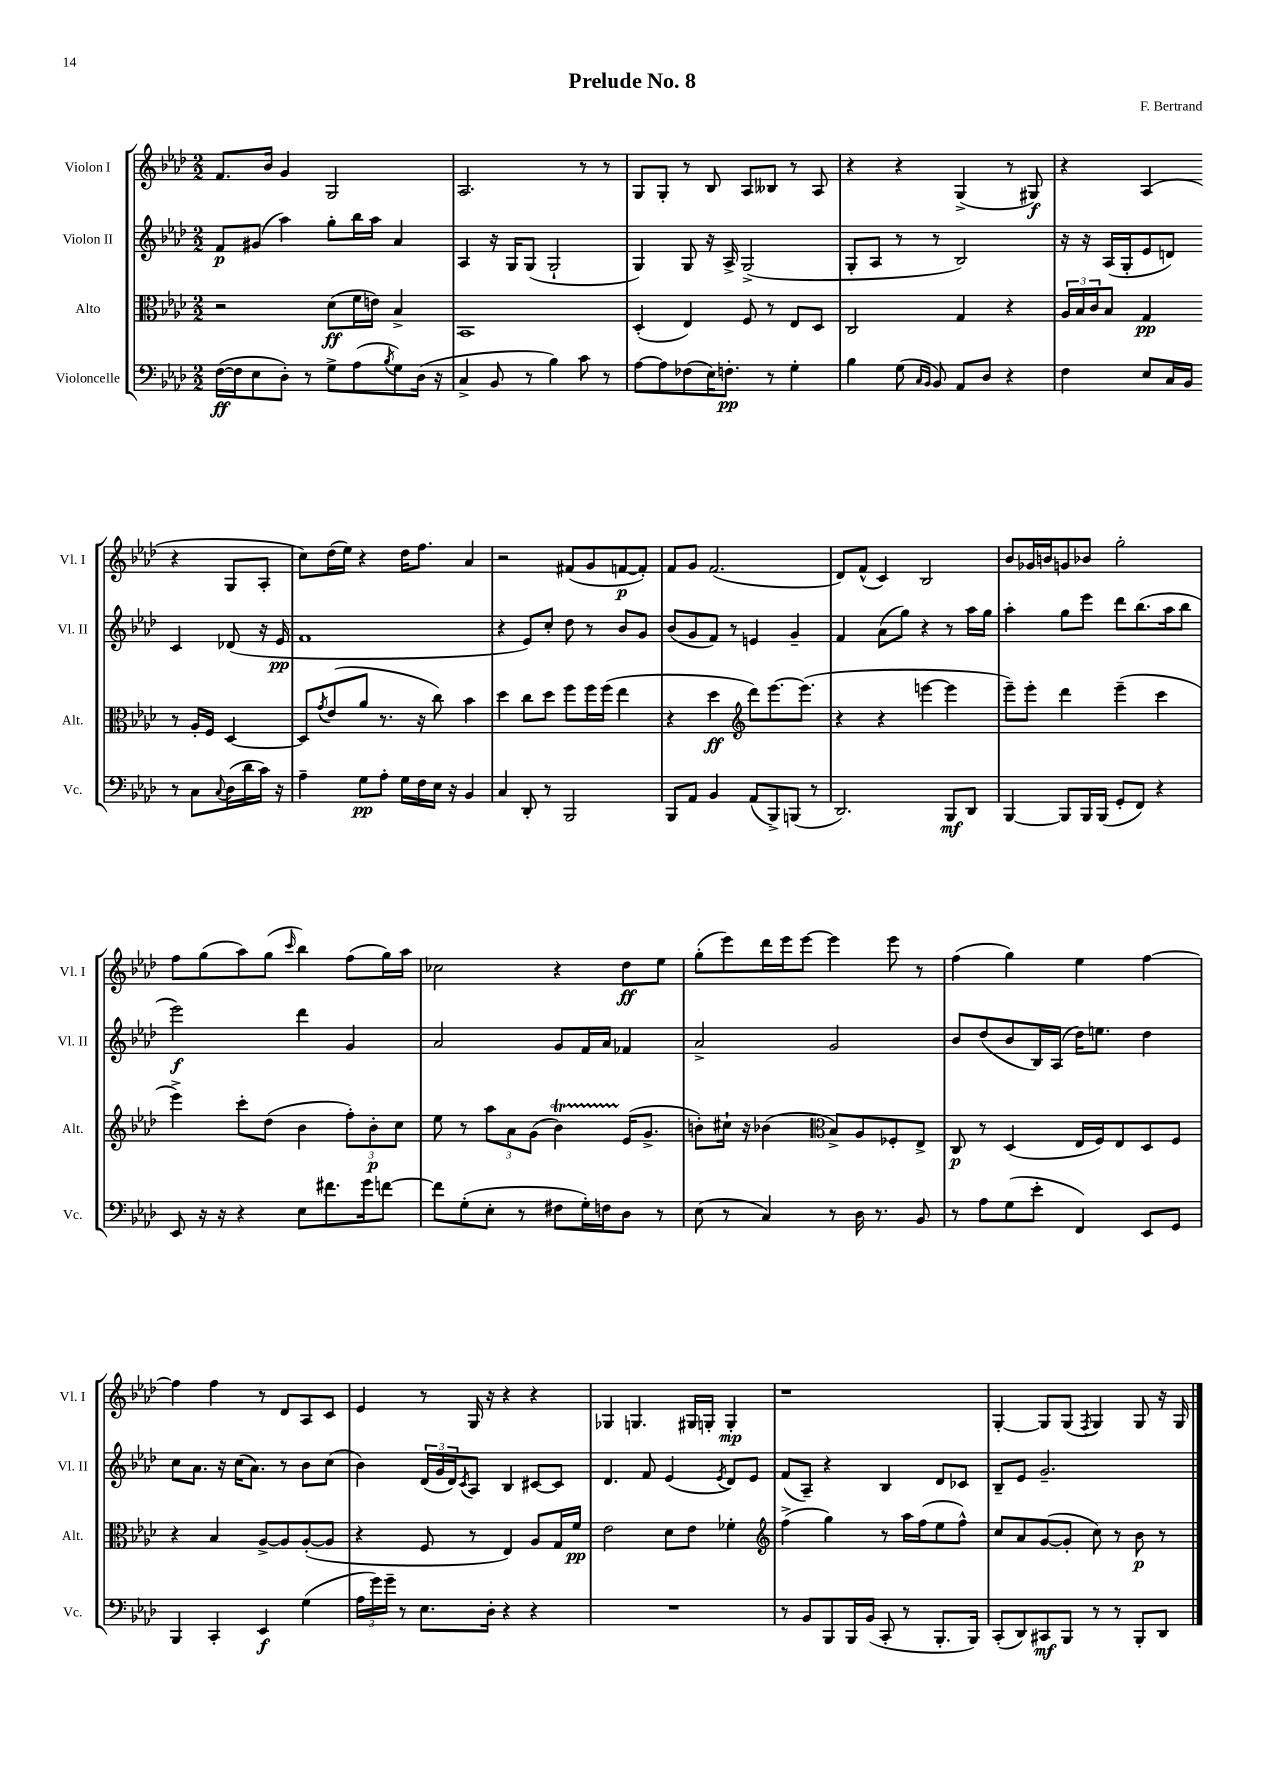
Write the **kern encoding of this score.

**kern	**dynam	**kern	**dynam	**kern	**dynam	**kern	**dynam
*part4	*part4	*part3	*part3	*part2	*part2	*part1	*part1
*staff4	*staff4	*staff3	*staff3	*staff2	*staff2	*staff1	*staff1
*I"Violoncelle	*	*I"Alto	*	*I"Violon II	*	*I"Violon I	*
*I'Vc.	*	*I'Alt.	*	*I'Vl. II	*	*I'Vl. I	*
*clefF4	*	*clefC3	*	*clefG2	*	*clefG2	*
*k[b-e-a-d-]	*	*k[b-e-a-d-]	*	*k[b-e-a-d-]	*	*k[b-e-a-d-]	*
*M2/2	*	*M2/2	*	*M2/2	*	*M2/2	*
=1	=1	=1	=1	=1	=1	=1	=1
([16F\LL	ff	2r	.	8f/L	p	8.f/L	.
16F\J]	.	.	.	.	.	.	.
8E-\	.	.	.	(8g#X/J	.	.	.
.	.	.	.	.	.	16b-/Jk	.
8D-'\J)	.	.	.	4aa-\)	.	4g/	.
8r	.	.	.	.	.	.	.
8G^\L	.	(8d-\L	ff	8gg'\L	.	2G/	.
(8A-\	.	16f\L	.	16bb-\L	.	.	.
.	.	16en\JJ)	.	16aa-\JJ	.	.	.
8qB-/	.	.	.	.	.	.	.
8G\)	.	4B-^/	.	4a-/	.	.	.
(16D-\Jk	.	.	.	.	.	.	.
16r	.	.	.	.	.	.	.
=2	=2	=2	=2	=2	=2	=2	=2
4C^/	.	1BB-	.	4A-/	.	2.A-/	.
8BB-/	.	.	.	16r	.	.	.
.	.	.	.	16G/KL	.	.	.
8r	.	.	.	(8G/J	.	.	.
4B-\)	.	.	.	2G`/	.	.	.
8c\	.	.	.	.	.	8r	.
8r	.	.	.	.	.	8r	.
=3	=3	=3	=3	=3	=3	=3	=3
[8A-\L	.	(4D-'/	.	4G/)	.	8G/L	.
8A-\]	.	.	.	.	.	8G'/J	.
(8F-X\	.	4E-/)	.	8G/	.	8r	.
16E-\K)	.	.	.	16r	.	8B-/	.
8.Fn'\J	pp	.	.	16A-^/	.	.	.
.	.	8F/	.	(2G^/	.	8A-/L	.
8r	.	8r	.	.	.	8B--X/J	.
4G'\	.	8E-/L	.	.	.	8r	.
.	.	8D-/J	.	.	.	8A-/	.
=4	=4	=4	=4	=4	=4	=4	=4
4B-\	.	2C/	.	8G'/L	.	4r	.
.	.	.	.	8A-/J	.	.	.
(8G\	.	.	.	8r	.	4r	.
16qqC/LL	.	.	.	.	.	.	.
16qqBB-/JJ	.	.	.	.	.	.	.
8BB-/)	.	.	.	8r	.	.	.
8AA-/L	.	4G/	.	2B-/)	.	(4G^/	.
8D-/J	.	.	.	.	.	.	.
4r	.	4r	.	.	.	8r	.
.	.	.	.	.	.	8G#X/)	f
=5	=5	=5	=5	=5	=5	=5	=5
4F\	.	24A-/LL	.	16r	.	4r	.
.	.	24B-/	.	.	.	.	.
.	.	.	.	16r	.	.	.
.	.	24c/J	.	.	.	.	.
.	.	8B-/J	.	(16A-/LL	.	.	.
.	.	.	.	16G'/J	.	.	.
8E-/L	.	4G/	pp	8e-/	.	(4A-/	.
16C/L	.	.	.	8dn/J)	.	.	.
16BB-/JJ	.	.	.	.	.	.	.
8r	.	8r	.	4c/	.	4r	.
8C\L	.	16A-'/LL	.	.	.	.	.
.	.	16F/JJ	.	.	.	.	.
8qqC/	.	.	.	.	.	.	.
(16D-\L	.	[4D-/	.	(8d-X/	.	8G/L	.
16d-\	.	.	.	.	.	.	.
16c\JJ)	.	.	.	16r	.	8A-'/J	.
16r	.	.	.	16e-/	pp	.	.
!!LO:LB:g=z
=6	=6	=6	=6	=6	=6	=6	=6
4A-~\	.	8D-/L]	.	1f	.	8cc\L)	.
.	.	8qg/	.	.	.	.	.
.	.	(8e-/	.	.	.	(16dd-\L	.
.	.	.	.	.	.	16ee-\JJ)	.
8G\L	pp	8a-/J	.	.	.	4r	.
8A-'\J	.	8.r	.	.	.	.	.
16G\LL	.	.	.	.	.	16dd-\KL	.
16F\	.	16r	.	.	.	8.ff\J	.
16E-\JJ	.	8cc\)	.	.	.	.	.
16r	.	.	.	.	.	.	.
4BB-/	.	4b-\	.	.	.	4a-/	.
=7	=7	=7	=7	=7	=7	=7	=7
4C/	.	4dd-\	.	4r	.	2r	.
8DD-'/	.	8cc\L	.	8e-/L)	.	.	.
8r	.	8dd-\J	.	8cc'/J	.	.	.
2BBB-/	.	8ff\L	.	8dd-\	.	(8f#X/L	.
.	.	16ff\L	.	8r	.	8g/	.
.	.	(16ff\JJ	.	.	.	.	.
.	.	4ee-\	.	8b-/L	.	[8fn/	p
.	.	.	.	8g/J	.	8f'/J])	.
=8	=8	=8	=8	=8	=8	=8	=8
8BBB-/L	.	4r	.	(8b-/L	.	8f/L	.
8AA-/J	.	.	.	8g/	.	8g/J	.
4BB-/	.	4dd-\	ff	8f/J)	.	(2.f/	.
.	.	.	.	8r	.	.	.
*	*	*clefG2	*	*	*	*	*
(8AA-/L	.	8ddd-\L)	.	4en/	.	.	.
8BBB-^/)	.	[8.eee-\	.	.	.	.	.
(8BBBn/J	.	.	.	4g~/	.	.	.
.	.	(8.eee-\J]	.	.	.	.	.
8r	.	.	.	.	.	.	.
=9	=9	=9	=9	=9	=9	=9	=9
2.DD-/)	.	4r	.	4f/	.	8d-/L)	.
.	.	.	.	.	.	(8f^^/J	.
.	.	4r	.	(8a-\L	.	4c/)	.
.	.	.	.	8gg\J)	.	.	.
.	.	[4eeen\	.	4r	.	2B-/	.
8BBB-/L	mf	4eee\]	.	8r	.	.	.
8DD-/J	.	.	.	16aa-\LL	.	.	.
.	.	.	.	16gg\JJ	.	.	.
=10	=10	=10	=10	=10	=10	=10	=10
[4BBB-/	.	8eee-~\L)	.	4aa-'\	.	8b-/L	.
.	.	8eee-'\J	.	.	.	16g-X/L	.
.	.	.	.	.	.	16bn/J	.
8BBB-/L]	.	4ddd-\	.	8gg\L	.	8gn/	.
16BBB-/L	.	.	.	8eee-\J	.	8b-X/J	.
(16BBB-/JJ	.	.	.	.	.	.	.
8GG'/L	.	(4eee-~\	.	8ddd-\L	.	2gg'\	.
8FF/J)	.	.	.	(8.bb-\	.	.	.
4r	.	4ccc\	.	.	.	.	.
.	.	.	.	16aa-\k	.	.	.
.	.	.	.	8bb-\J	.	.	.
!!LO:LB:g=z
=11	=11	=11	=11	=11	=11	=11	=11
8EE-/	.	4eee-^\)	.	2eee-\)	f	8ff\L	.
16r	.	.	.	.	.	(8gg\	.
16r	.	.	.	.	.	.	.
4r	.	8ccc'\L	.	.	.	8aa-\)	.
.	.	(8dd-\J	.	.	.	(8gg\J	.
.	.	.	.	.	.	16qqccc/	.
8E-\L	.	4b-\	.	4ddd-\	.	4bb-\)	.
8.f#X\	.	.	.	.	.	.	.
.	.	12ff'\L)	.	4g/	.	(8ff\L	.
16g\k	.	.	.	.	.	.	.
.	.	12b-'\	p	.	.	.	.
[8fn\J	.	.	.	.	.	16gg\L)	.
.	.	12cc\J	.	.	.	.	.
.	.	.	.	.	.	16aa-\JJ	.
=12	=12	=12	=12	=12	=12	=12	=12
8f\L]	.	8ee-\	.	2a-/	.	2cc-X\	.
(8G'\	.	8r	.	.	.	.	.
8E-'\J	.	12aa-\L	.	.	.	.	.
.	.	12a-\	.	.	.	.	.
8r	.	.	.	.	.	.	.
.	.	(12g\J	.	.	.	.	.
8F#X\L	.	4b-T\)	.	8g/L	.	4r	.
16G'\L)	.	.	.	16f/L	.	.	.
16Fn\J	.	.	.	16a-/JJ	.	.	.
8D-\J	.	(16e-/KL	.	4f-X/	.	8dd-\L	ff
.	.	8.g^/J	.	.	.	.	.
8r	.	.	.	.	.	8ee-\J	.
=13	=13	=13	=13	=13	=13	=13	=13
(8E-\	.	8bn'\L)	.	2a-^/	.	(8gg'\L	.
8r	.	16cc#X`\Jk	.	.	.	8eee-\)	.
.	.	16r	.	.	.	.	.
4C/)	.	(4b-X\	.	.	.	16ddd-\L	.
.	.	.	.	.	.	16eee-\J	.
.	.	.	.	.	.	[8eee-\J	.
*	*	*clefC3	*	*	*	*	*
8r	.	8B-^/L)	.	2g/	.	4eee-\]	.
16D-\	.	8A-/	.	.	.	.	.
8.r	.	.	.	.	.	.	.
.	.	8F-X'/	.	.	.	8eee-\	.
8BB-/	.	8E-^/J	.	.	.	8r	.
=14	=14	=14	=14	=14	=14	=14	=14
8r	.	8C/	p	8b-/L	.	(4ff\	.
8A-\L	.	8r	.	(8dd-/	.	.	.
(8G\	.	(4D-/	.	8b-/	.	4gg\)	.
8e-'\J	.	.	.	16B-/L)	.	.	.
.	.	.	.	(16A-/JJ	.	.	.
4FF/)	.	16E-/LL	.	16dd-\KL)	.	4ee-\	.
.	.	16F/J)	.	8.een\J	.	.	.
.	.	8E-/	.	.	.	.	.
8EE-/L	.	8D-/	.	4dd-\	.	[4ff\	.
8GG/J	.	8F/J	.	.	.	.	.
!!LO:LB:g=z
=15	=15	=15	=15	=15	=15	=15	=15
4BBB-/	.	4r	.	8cc\L	.	4ff\]	.
.	.	.	.	8.a-\J	.	.	.
4CC'/	.	4B-/	.	.	.	4ff\	.
.	.	.	.	16r	.	.	.
.	.	.	.	(16cc\KL	.	.	.
.	.	.	.	8.a-\J)	.	.	.
4EE-/	f	[8A-^/L	.	.	.	8r	.
.	.	8A-/]	.	8r	.	8d-/L	.
(4G\	.	([8A-'/	.	8b-\L	.	8A-/	.
.	.	8A-/J]	.	(8cc\J	.	8c/J	.
=16	=16	=16	=16	=16	=16	=16	=16
24A-\LL	.	4r	.	4b-\)	.	4e-/	.
24g\)	.	.	.	.	.	.	.
24g~\JJ	.	.	.	.	.	.	.
8r	.	.	.	.	.	.	.
8.E-\L	.	8F/	.	(24d-/LL	.	8r	.
.	.	.	.	24g/	.	.	.
.	.	.	.	24d-/J)	.	.	.
.	.	.	.	8qc/	.	.	.
.	.	8r	.	8A-/J	.	16G/	.
16D-'\Jk	.	.	.	.	.	16r	.
4r	.	4E-/)	.	4B-/	.	4r	.
4r	.	8A-/L	.	[8c#X/L	.	4r	.
.	.	16G/L	.	8c#/J]	.	.	.
.	.	16f/JJ	pp	.	.	.	.
=17	=17	=17	=17	=17	=17	=17	=17
1r	.	2e-\	.	4.d-/	.	4G-X/	.
.	.	.	.	.	.	4.Gn/	.
.	.	.	.	8f/	.	.	.
.	.	8d-\L	.	(4e-/	.	.	.
.	.	8e-\J	.	.	.	16G#X/LL	.
.	.	.	.	.	.	16Gn'/JJ	.
.	.	.	.	8qe-/	.	.	.
.	.	4f-X'\	.	8d-/L)	.	4G'/	mp
.	.	.	.	8e-/J	.	.	.
=18	=18	=18	=18	=18	=18	=18	=18
*	*	*clefG2	*	*	*	*	*
8r	.	(4ff^\	.	(8f/L	.	1r	.
8BB-/L	.	.	.	8A-~/J)	.	.	.
8BBB-/	.	4gg\)	.	4r	.	.	.
16BBB-/L	.	.	.	.	.	.	.
(16BB-/JJ	.	.	.	.	.	.	.
8CC'/	.	8r	.	4B-/	.	.	.
8r	.	16aa-\LL	.	.	.	.	.
.	.	(16ff\J	.	.	.	.	.
8.BBB-'/L	.	8ee-\	.	8d-/L	.	.	.
.	.	8ff^^\J)	.	8c-X/J	.	.	.
16BBB-/Jk)	.	.	.	.	.	.	.
=19	=19	=19	=19	=19	=19	=19	=19
(8CC'/L	.	8cc/L	.	8B-~/L	.	[4G'/	.
8DD-/)	.	8a-/	.	8e-/J	.	.	.
8CC#X/	mf	([8g/	.	2.g~/	.	8G/L]	.
8BBB-/J	.	8g'/J]	.	.	.	(8G/J	.
.	.	.	.	.	.	8qF/	.
8r	.	8cc\)	.	.	.	4G/)	.
8r	.	8r	.	.	.	.	.
8BBB-'/L	.	8b-\	p	.	.	8G/	.
8DD-/J	.	8r	.	.	.	16r	.
.	.	.	.	.	.	16G/	.
==	==	==	==	==	==	==	==
*-	*-	*-	*-	*-	*-	*-	*-
